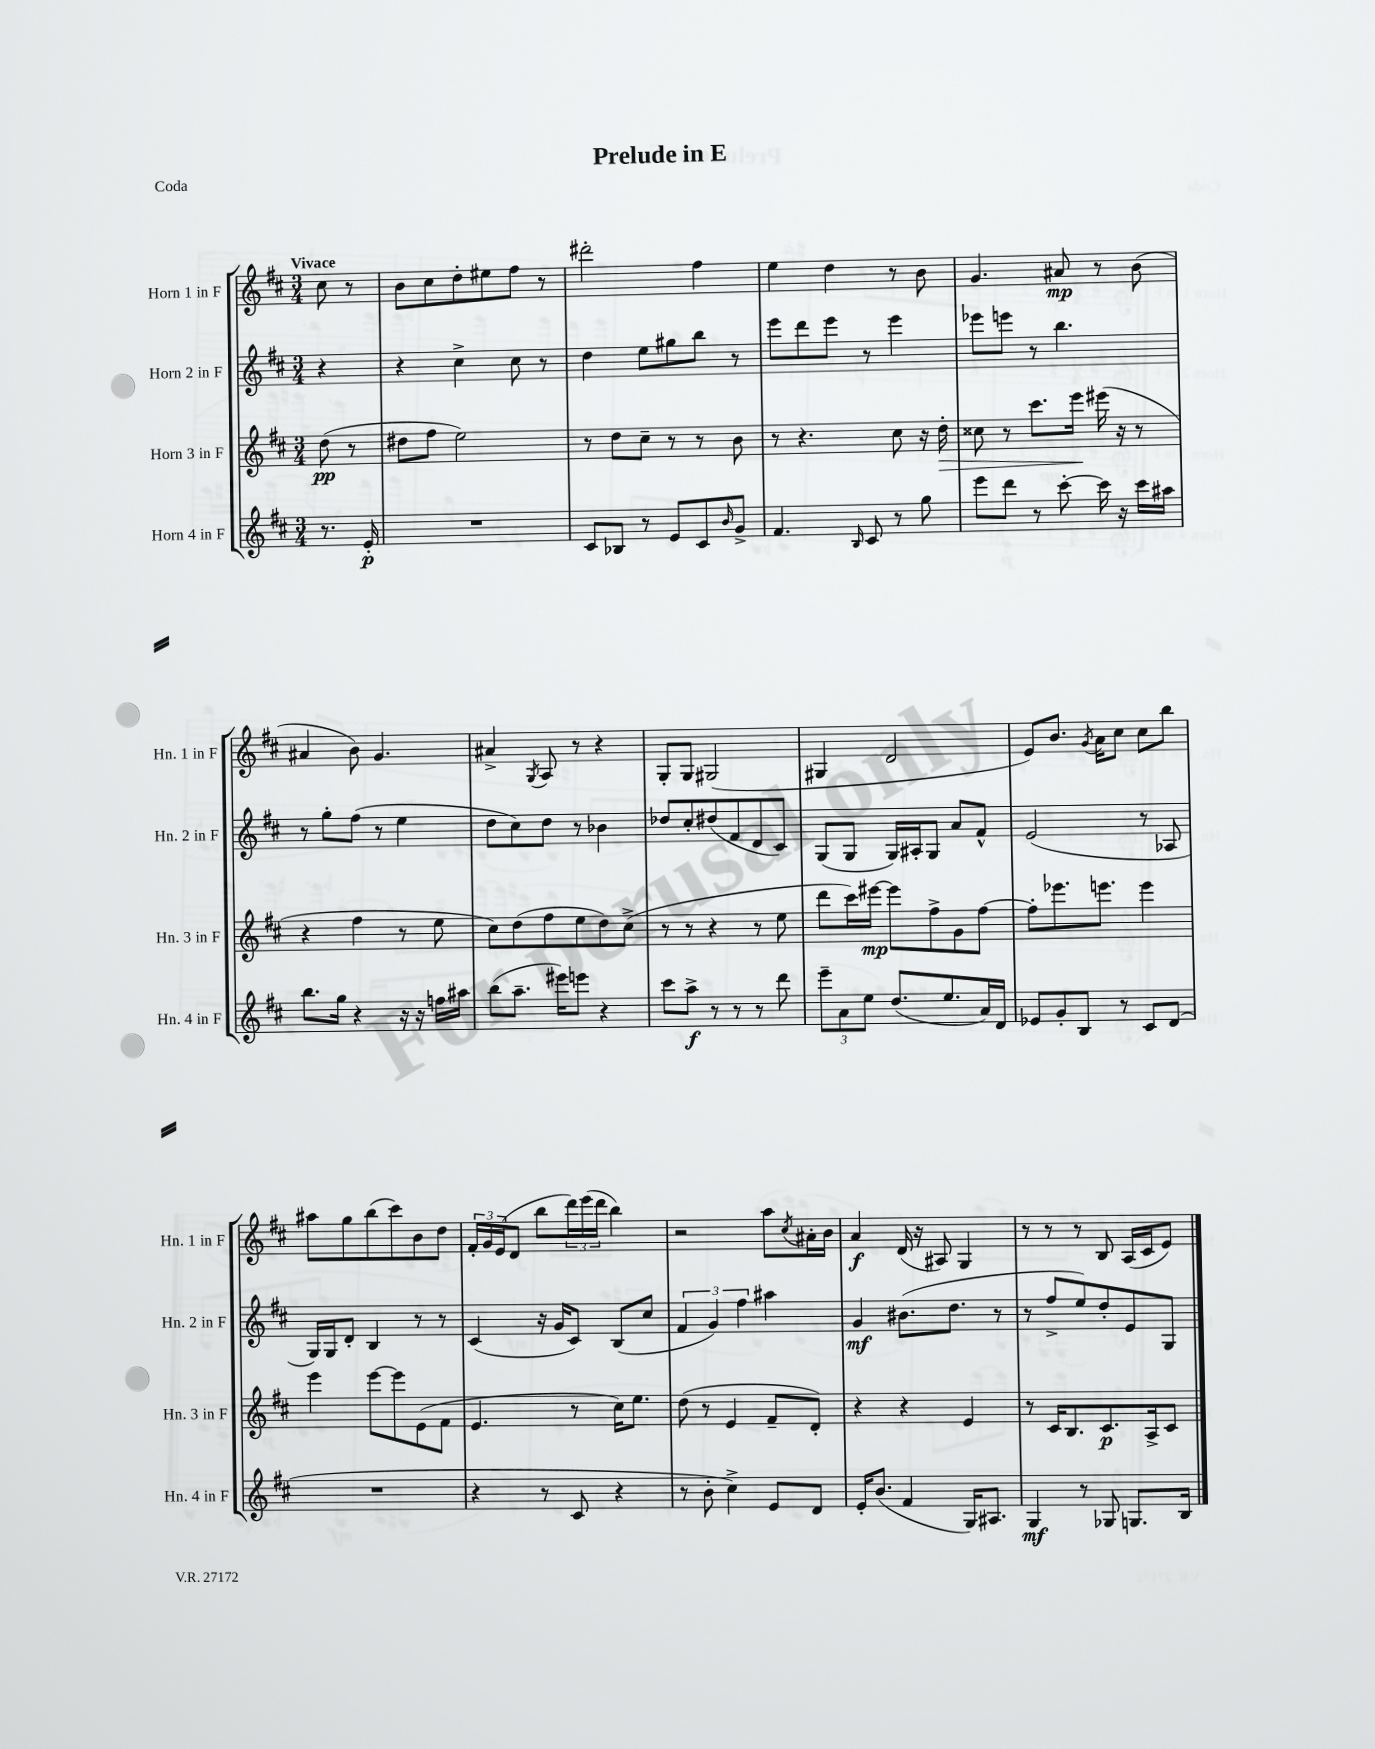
\header { title = "Prelude in E" piece = "Coda" }
<<
\new StaffGroup <<
\new Staff = "s0" \with { instrumentName = "Horn 1 in F" shortInstrumentName = "Hn. 1 in F" } {
    \clef treble \key d \major \numericTimeSignature \time 3/4 \partial 4 \tempo "Vivace"
    cis''8 r8 |
    b'8 cis''8 d''8-. eis''8 fis''8 r8 |
    dis'''2-. fis''4 |
    e''4 d''4 r8 b'8 |
    g'4. ais'8\mp r8 b'8( |
    ais'4 b'8) g'4. |
    ais'4-> \acciaccatura { g8 } a8 r8 r4 |
    g8-. g8 gis2( |
    gis4 d'2 |
    e'8) b'8. \acciaccatura { g'8 } a'16 cis''8 cis''8 b''8 |
    ais''8 g''8 b''8( cis'''8) b'8 d''8 |
    \tuplet 3/2 { fis'16-. g'16 e'16( } d'8 b''8 \tuplet 3/2 { d'''16) e'''16( d'''16 } b''4) |
    r2 a''8 \acciaccatura { cis''8 } ais'16-. b'16 |
    a'4\f d'16( r16 ais8) g4 |
    r8 r8 r8 b8 a16( cis'16 e'8) \bar "|." |
}
\new Staff = "s1" \with { instrumentName = "Horn 2 in F" shortInstrumentName = "Hn. 2 in F" } {
    \clef treble \key d \major \numericTimeSignature \time 3/4 \partial 4
    r4 |
    r4 cis''4-> cis''8 r8 |
    d''4 e''8 gis''8 b''8 r8 |
    e'''8 d'''8 e'''8 r8 e'''4 |
    ees'''8 e'''8 r8 b''4. |
    r8 g''8-. fis''8( r8 e''4 |
    d''8 cis''8) d''8 r8 bes'4 |
    des''8 cis''8-. dis''8( fis'8 d'8 cis'8) |
    g8( g8 g16) ais16-. g8 a'8 fis'8-^ |
    e'2( r8 aes8 |
    g16) g16 d'8-. b4 r8 r8 |
    cis'4( r16 g'16 cis'8) b8( cis''8 |
    \tuplet 3/2 { fis'4 g'4) fis''4 } ais''4 |
    g'4\mf bis'8.( d''8. r8 |
    r8 fis''8-> e''8) d''8-. e'8 g8 \bar "|." |
}
\new Staff = "s2" \with { instrumentName = "Horn 3 in F" shortInstrumentName = "Hn. 3 in F" } {
    \clef treble \key d \major \numericTimeSignature \time 3/4 \partial 4
    d''8\pp( r8 |
    dis''8 fis''8 e''2) |
    r8 d''8 cis''8-- r8 r8 b'8 |
    r8 r4. cis''8 r16 d''16-.\> |
    cisis''8 r8 cis'''8. e'''16\! eis'''16( r16 r8 |
    r4 fis''4 r8 e''8 |
    cis''8) d''8( fis''8 e''8 d''8) cis''8->( |
    r8 r8 r4 r8 e''8 |
    d'''8 cis'''16) eis'''16~\mp eis'''8 fis''8-> g'8 fis''8~ |
    fis''8-. ees'''8. e'''8. e'''4 |
    e'''4 e'''8~ e'''8 e'8( fis'8 |
    e'4. r8 cis''16) e''8. |
    d''8( r8 e'4 fis'8-- d'8-.) |
    r4 r4 e'4 |
    r8 cis'16 b8. cis'8.\p a16-> cis'8 \bar "|." |
}
\new Staff = "s3" \with { instrumentName = "Horn 4 in F" shortInstrumentName = "Hn. 4 in F" } {
    \clef treble \key d \major \numericTimeSignature \time 3/4 \partial 4
    r8. e'16-.\p |
    R2. |
    cis'8 bes8 r8 e'8 cis'8 \grace { b'16 } g'8-> |
    fis'4. \grace { b16 } cis'8 r8 g''8 |
    e'''8 d'''8 r8 cis'''8~-. cis'''16 r16 cis'''16 ais''16 |
    b''8. g''16 r4 r16 r16 f''16 ais''16 |
    b''8( a''8.-- eis'''16) e'''8 r4 |
    cis'''8 a''8->\f r8 r8 r8 d'''8 |
    \tuplet 3/2 { e'''8-- a'8 e''8 } d''8.( e''8. a'16) d'16 |
    ees'8 g'8-. b8 r8 cis'8 d'8( |
    R2. |
    r4 r8 cis'8 r4 |
    r8 b'8-. cis''4->) e'8 d'8 |
    e'16-. b'8.( fis'4 g16) ais8. |
    g4\mf r8 ges8 g8. b16 \bar "|." |
}
>>
>>
\layout { \context { \Score \remove "Bar_number_engraver" } }
